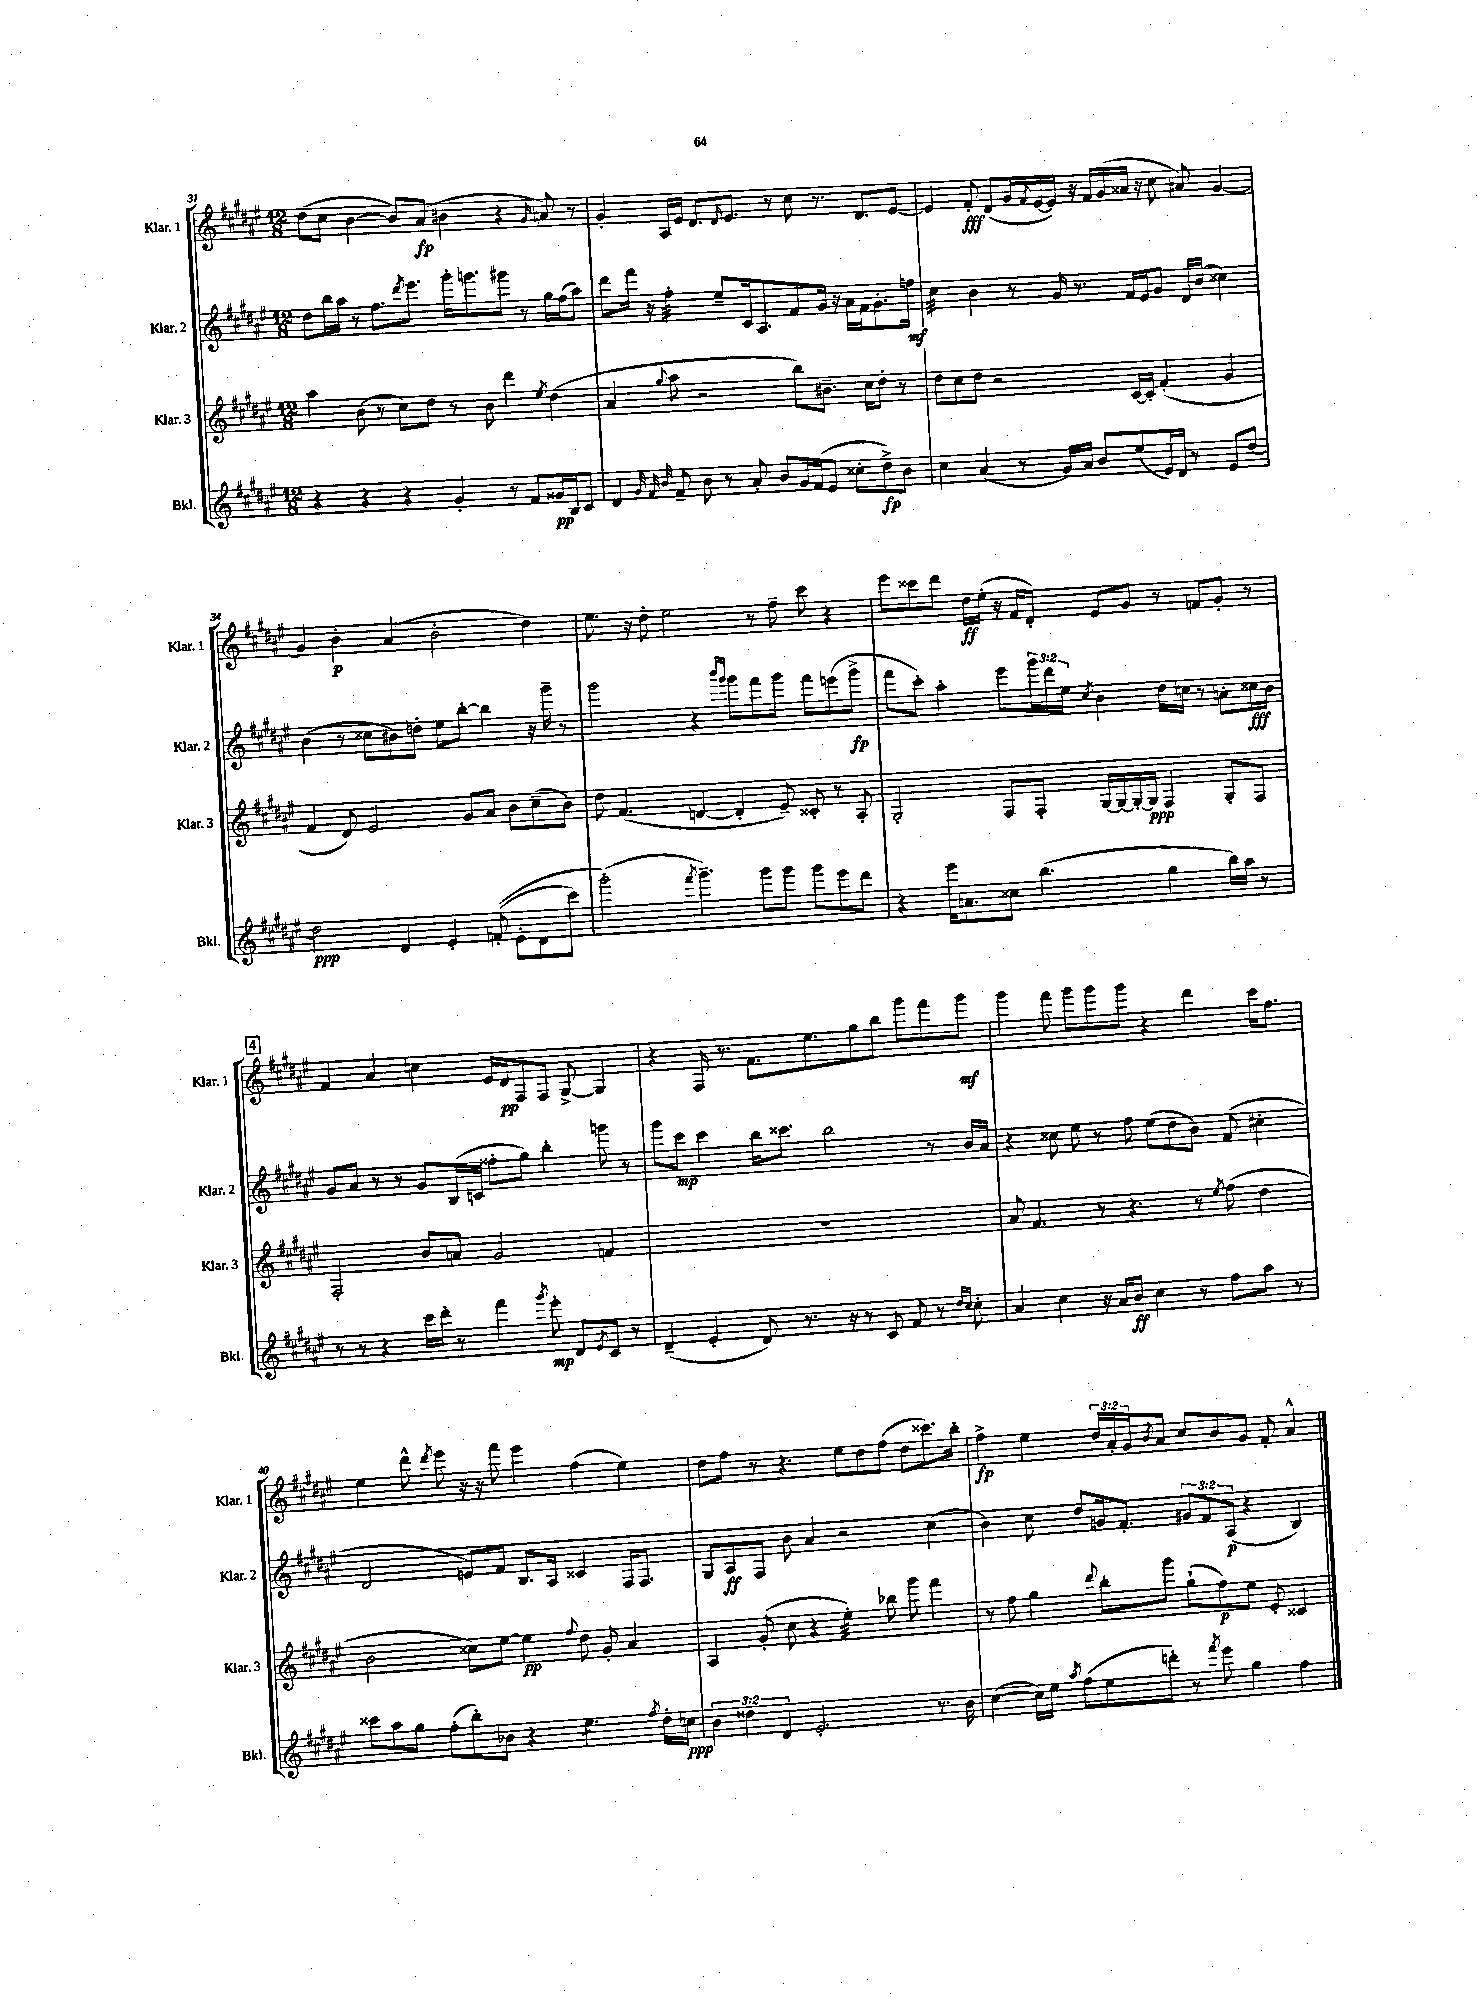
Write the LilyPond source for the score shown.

<<
\new StaffGroup <<
\new Staff = "s0" \with { instrumentName = "Klar. 1" shortInstrumentName = "Klar. 1" } {
    \clef treble \key fis \major \numericTimeSignature \time 12/8 \override Staff.TupletNumber.text = #tuplet-number::calc-fraction-text
    dis''8( cis''8 b'4~ b'8) ais'8\fp( bis'4 r4 \grace { gis'16 } a'8) r8 |
    gis'4-. ais16 eis'16 dis'8. \grace { dis'16 } eis'8. r8 cis''8 r8. dis'8. eis'8~ |
    eis'4 fis'8-.\fff dis'8( gis'16 \acciaccatura { fis'8 } eis'16~ eis'16) r16 fis'16 gis'16( aisis'16 r16 cis''8 ais'8) gis'4~ |
    gis'4 b'4-.\p ais'4( b'2-. dis''4) |
    eis''8. r16 dis''8-. eis''2 r8 fis''8-- cis'''8 r4 |
    eis'''8 cisis'''8 dis'''8 dis''16\ff eis''16-.( r16 fis'16 dis'8-.) eis'8 gis'8 r8 f'8 gis'8-. r8 |
    \mark \markup { \box "4" } fis'4 ais'4 c''4 eis'16 dis'16\pp fis8 fis8 gis8~-> gis4 |
    r4 fis16 r8. fis'8. eis''8. gis''8 b''8 gis'''8 fis'''8 gis'''8\mf |
    gis'''4 fis'''8 gis'''8 gis'''8 gis'''8 r4 dis'''4 cis'''16 fis''8. |
    eis''4 dis'''8-^ \acciaccatura { dis'''8 } eis'''8 r16 r16 fis'''8 eis'''4 fis''4( eis''4) |
    dis''8 fis''8 r8 r4. eis''8 dis''8 fis''8( dis''8 cisis'''8.) b''16-. |
    fis''4->\fp eis''4 \tuplet 3/2 { dis''16 ais'16-. gis'16 } \acciaccatura { b'8 } ais'8 cis''8 b'8 gis'8 fis'8-. ais'4-^ \bar "|." |
}
\new Staff = "s1" \with { instrumentName = "Klar. 2" shortInstrumentName = "Klar. 2" } {
    \clef treble \key fis \major \numericTimeSignature \time 12/8 \override Staff.TupletNumber.text = #tuplet-number::calc-fraction-text
    dis''8 b''16 ais''16 r8 fis''8. \acciaccatura { dis'''8 } eis'''8. gis'''16-. g'''8. gis'''8 r8 gis''16 fis''16( ais''8) |
    dis'''8 fis'''16 r16 fis''4:32-. eis''8-- cis'16 ais8. fis'8 gis'16 r16 ais'16 fis'16 gis'8.-. f''16\mf |
    cis''4:32 b'4 r8 gis'16 r8. fis'16 eis'16 gis'8 dis'16 b'16( cisis''4) |
    b'4( r8 cisis''8 bis'8) d''8-. eis''8 b''8~-. b''4 r16 gis'''16-- r8 |
    gis'''2 r4 \grace { b'''16 gis'''16 } gis'''8 fis'''8 gis'''8 fis'''8 e'''8( gis'''8->\fp |
    fis'''8 cis'''8-.) ais''4-. eis'''8 \tuplet 3/2 { gis'''16 dis'''16 eis''16 } \acciaccatura { cis''8 } b'4 dis''16 c''16 r8 a'8-. cisis''16\fff b'16 |
    \mark \markup { \box "4" } gis'8 ais'8 r8 r8 gis'8 b16( c'16 fisis''8-. gis''8) b''4-. g'''8 r8 |
    gis'''8 cis'''8\mp cis'''4 b''16 cisis'''8. b''2 r8 b'16 ais'16 |
    r4 cisis''8 eis''8 r8 fis''8 eis''8( dis''8 b'8) fis'8( cis''4-. |
    dis'2 e'8) fis'8 b8. ais16 cisis'4 fis16 fis8. |
    gis8 ais8\ff fis8 b'8 ais'4 r2 cis''4( |
    b'4) cis''8 dis''8 g'16 fis'8.-. \tuplet 3/2 { gis'8 fis'8 ais8\p( } r4 b4) \bar "|." |
}
\new Staff = "s2" \with { instrumentName = "Klar. 3" shortInstrumentName = "Klar. 3" } {
    \clef treble \key fis \major \numericTimeSignature \time 12/8
    ais''4 b'8( r8 cis''8) dis''8 r8 b'8 dis'''4 \acciaccatura { eis''8 } dis''4( |
    ais'4 \appoggiatura { gis''8 } ais''8 r2 b''8) bis'8.-- cis''16 dis''8-. r8 |
    dis''8 cis''8 dis''8 r2 cis'16~ cis'16-. fis'4-.( gis'4 |
    fis'4 dis'8) eis'2 gis'8 ais'8 b'8 cis''8--( b'8) |
    dis''8 fis'4.( d'4~ d'4-. eis'8--) cisis'8-. r8 ais8-. |
    gis2-. fis8 fis8-. gis16~ gis16~ gis16~-. gis16\ppp fis4 gis8-. fis8 |
    \mark \markup { \box "4" } fis2-. b'8 a'8 gis'2 f'4 |
    R1. |
    ais'8 fis'4. r8 r4. r8 \acciaccatura { eis''8 } fis''8( dis''4 |
    b'2 cisis''8) eis''8~ eis''4\pp \appoggiatura { fis''8 } dis''8 gis'8-. ais'4 |
    ais4 gis'8-.( cis''8 r4 eis''4:32-.) bes''8 gis'''8 fis'''4 |
    r8 fis''8 gis''4 \appoggiatura { dis'''8 } b''8-. gis'''8 gis''8-!( fis''8\p) eis''8 eis'8-. cisis'4 \bar "|." |
}
\new Staff = "s3" \with { instrumentName = "Bkl." shortInstrumentName = "Bkl." } {
    \clef treble \key fis \major \numericTimeSignature \time 12/8 \override Staff.TupletNumber.text = #tuplet-number::calc-fraction-text
    r4 r4 r4 gis'4-. r8 fis'8 gisis'16\pp b16 cis'8 |
    dis'4 \grace { gis'32 fis'32 b'32 } fis'8-- b'8 r8 ais'8-. b'8 gis'16 fis'16( eis'8 cisis''8-. dis''8->\fp) b'8 |
    cis''4 ais'4( r8 gis'16) ais'16 b'8 eis''8( eis'16) dis'16 r8 eis'8 dis''8~ |
    dis''2\ppp dis'4 eis'4-. f'8-.(\( eis'8-. dis'8 cis'''8) |
    gis'''2-.(\) \acciaccatura { fis'''8 } gis'''4.--) gis'''8 gis'''8 gis'''8 eis'''8 dis'''8 |
    r4 eis'''16 a'8. cisis''8 b''4.( gis''4 b''16) ais''16 r8 |
    \mark \markup { \box "4" } r8 r8 r4 cis'''16 dis'''16-. r8 fis'''4 \acciaccatura { gis'''8 } eis'''8-.\mp dis'8 \acciaccatura { eis'8 } cis'8 r8 |
    dis'4--( eis'4-. dis'8) r8. r16 r8 cis'8 fis'8 r8 \grace { dis''16 cis''16 } cis''8-. |
    ais'4 cis''4 r16 ais'16 b'8\ff cis''4 r8 fis''8 ais''8 r8 |
    cisis'''8 ais''8 gis''8 fis''8-.( b''8-.) bes'8 r4 eis''4.:8 \acciaccatura { fis''8 } dis''16-. c''16\ppp |
    \tuplet 3/2 { b'4 disis''4 dis'4 } eis'2.-. r8. b'16 |
    cis''4~( cis''16) eis''16 \acciaccatura { ais''8 } fis''8( eis''8 d'''8-.) r8 \acciaccatura { fis'''8 } eis'''8 gis''4 fis''4 \bar "|." |
}
>>
>>
\layout { \context { \Score currentBarNumber = #31 } }
